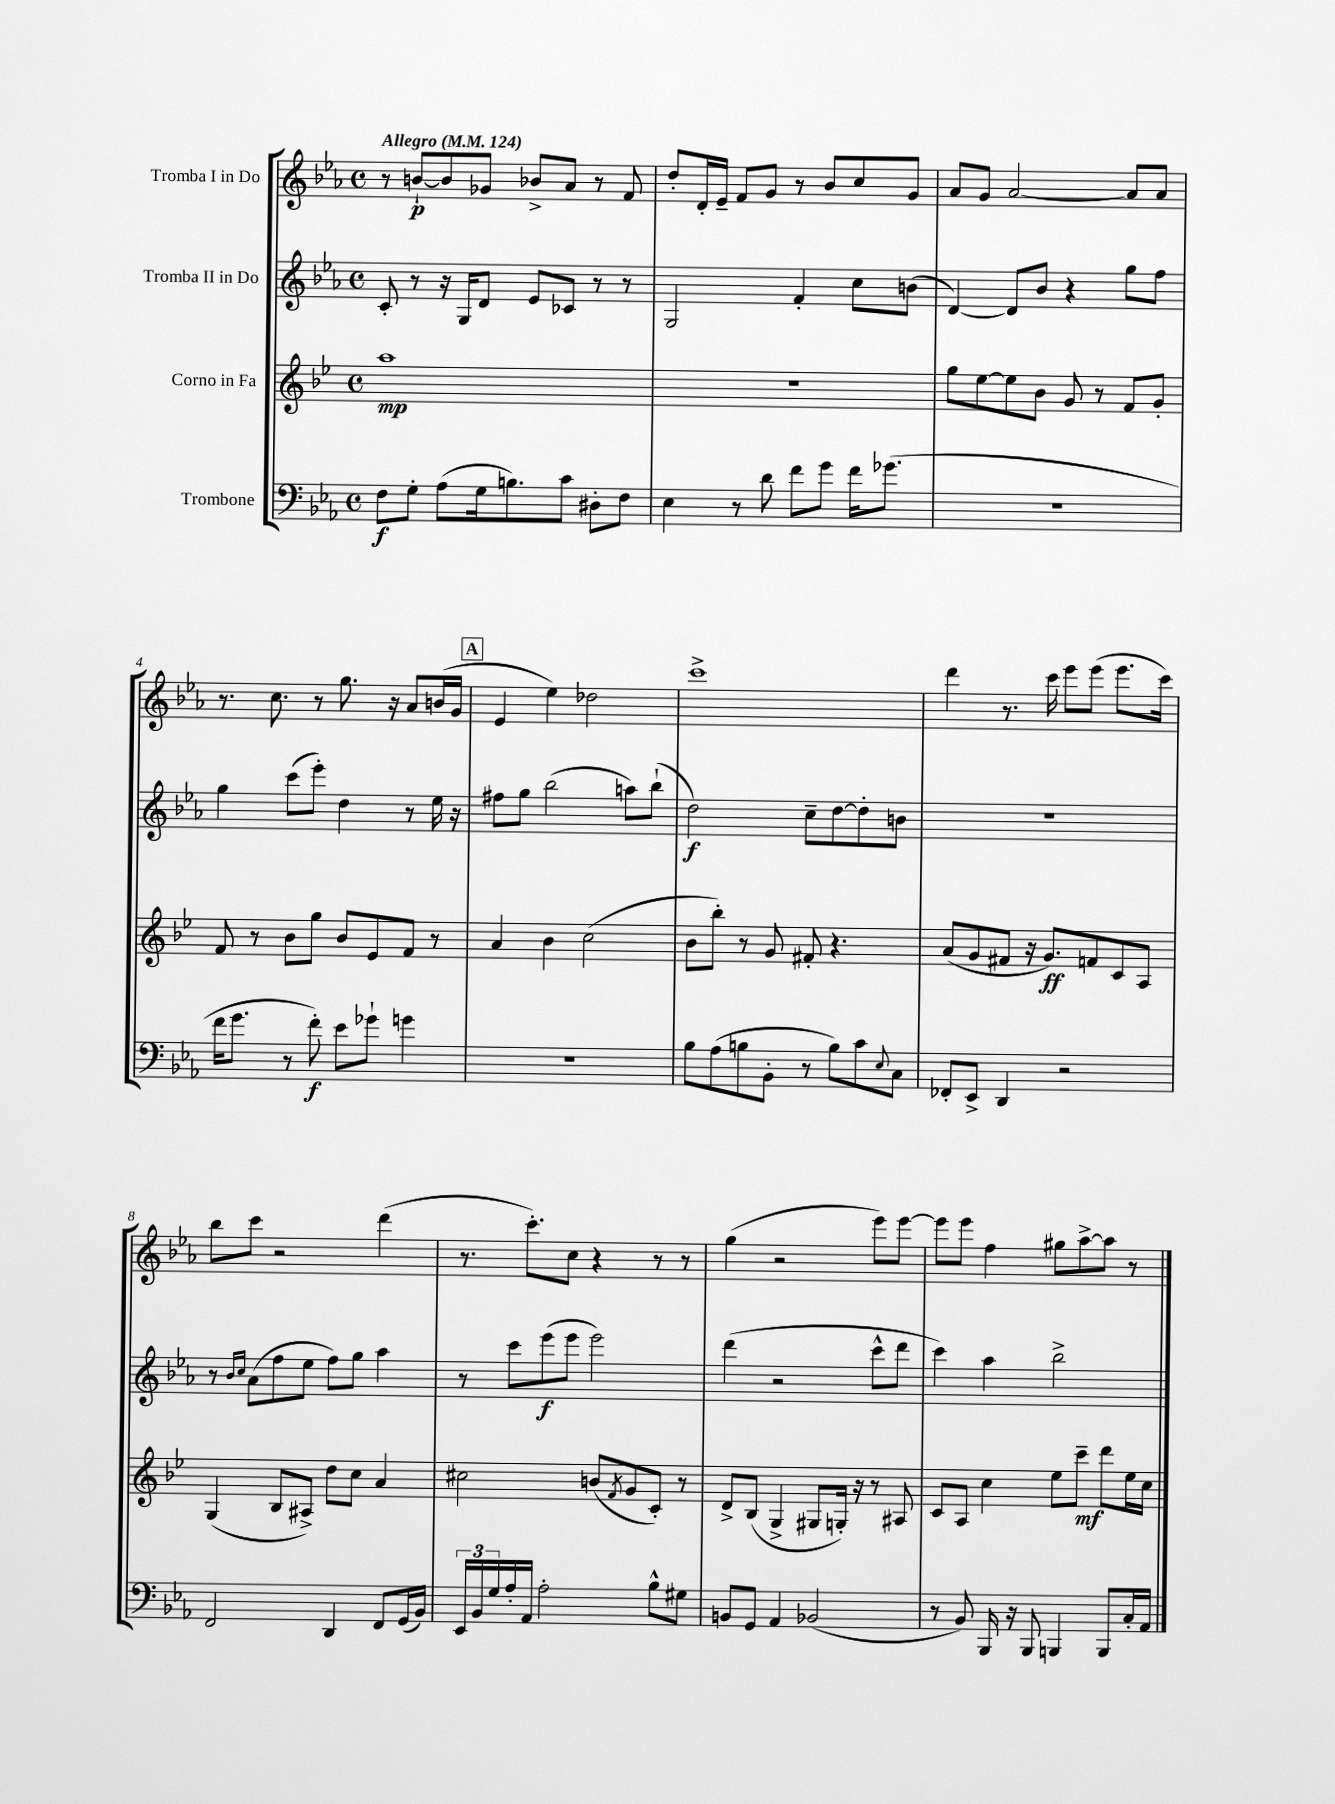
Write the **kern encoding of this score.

**kern	**kern	**kern	**kern
*staff4	*staff3	*staff2	*staff1
*clefF4	*clefG2	*clefG2	*clefG2
*k[b-e-a-]	*k[b-e-]	*k[b-e-a-]	*k[b-e-a-]
*M4/4	*M4/4	*M4/4	*M4/4
*met(c)	*met(c)	*met(c)	*met(c)
*MM124	*MM124	*MM124	*MM124
8F	1aa	8c'	8r
8G'	.	8r	[8b`
(8A-	.	16r	8b]
.	.	16G	.
16G	.	8d	8g-
8.B)	.	.	.
.	.	8e-	8b-^
8c	.	8c-	8a-
8D#'	.	8r	8r
8F	.	8r	8f
=	=	=	=
4E-	1r	2G	8dd'
.	.	.	16d'
.	.	.	16e-~
8r	.	.	8f
8d	.	.	8g
8f	.	4f'	8r
8g	.	.	8b-
16f	.	8cc	8cc
(8.g-	.	.	.
.	.	(8b	8g
=	=	=	=
1r	8gg	[4d)	8a-
.	[8ee-	.	8g
.	8ee-]	8d]	[2a-
.	8b-	8b-	.
.	8g	4r	.
.	8r	.	.
.	8f	8gg	8a-]
.	8g'	8ff	8a-
=	=	=	=
16f	8f	4gg	8.r
8.g	.	.	.
.	8r	.	.
.	.	.	8.cc
8r	8b-	(8ccc	.
8f')	8gg	8eee-')	8r
8e-	8b-	4dd	8.gg
8g-`	8e-	.	.
.	.	.	16r
4g	8f	8r	8a-
.	8r	16ee-	(16b
.	.	16r	16g
=	=	=	=
1r	4a	8ff#	4e-
.	.	8gg	.
.	4b-	(2bb-	4ee-)
.	(2cc	.	2dd-
.	.	8aa)	.
.	.	(8bb-`	.
=	=	=	=
8B-	8b-	2dd)	1ccc^
(8A-	8bb-')	.	.
8B	8r	.	.
8BB-'	8g	.	.
8r	8f#'	8cc~	.
8B)	4.r	[8dd	.
8c	.	8dd']	.
8qqE-	.	.	.
8C	.	8b	.
=	=	=	=
8FF-'	(8a	1r	4ddd
8EE-^	8g	.	.
4DD	8f#	.	8.r
.	16r	.	.
.	8.g)	.	16ccc
2r	.	.	8eee-
.	8f	.	(8eee-
.	8c	.	8.eee-
.	8A	.	.
.	.	.	16ccc)
=	=	=	=
2FF	(4G	8r	8bb-
.	.	16qqb-	.
.	.	16qqcc	.
.	.	(8a-	8ccc
.	8B-	8ff	2r
.	8A#^)	8ee-	.
4DD	8dd	8ff)	.
.	8cc	8gg	.
8FF	4a	4aa-	(4ddd
(16GG	.	.	.
16BB-)	.	.	.
=	=	=	=
24EE-	2cc#	8r	8.r
24BB-	.	.	.
24G	.	.	.
16A-'	.	8ccc	.
16AA-	.	.	8.ccc')
2A-'	.	(8eee-	.
.	.	8eee-	8cc
.	(8b	2eee-)	4r
.	8qf	.	.
.	8g	.	.
8B-^^	8c')	.	8r
8G#	8r	.	8r
=	=	=	=
8BB	8d^	(4ddd	(4gg
8GG	(8B-	.	.
4AA-	4G^	2r	2r
(2BB-	8G#	.	.
.	16G')	.	.
.	16r	.	.
.	8r	8ccc^^	8eee-)
.	8A#	8ddd	[8eee-
=	=	=	=
8r	8c	4ccc)	8eee-]
8BB-)	8A	.	8eee-
16BBB-	4cc	4aa-	4ff
16r	.	.	.
8BBB-	.	.	.
4BBB	8ee-	2bb-^	8gg#
.	8ccc~	.	[8aa-^
8BBB	8ddd	.	8aa-]
16C'	16ee-	.	8r
16AA-	16cc	.	.
==	==	==	==
*-	*-	*-	*-
